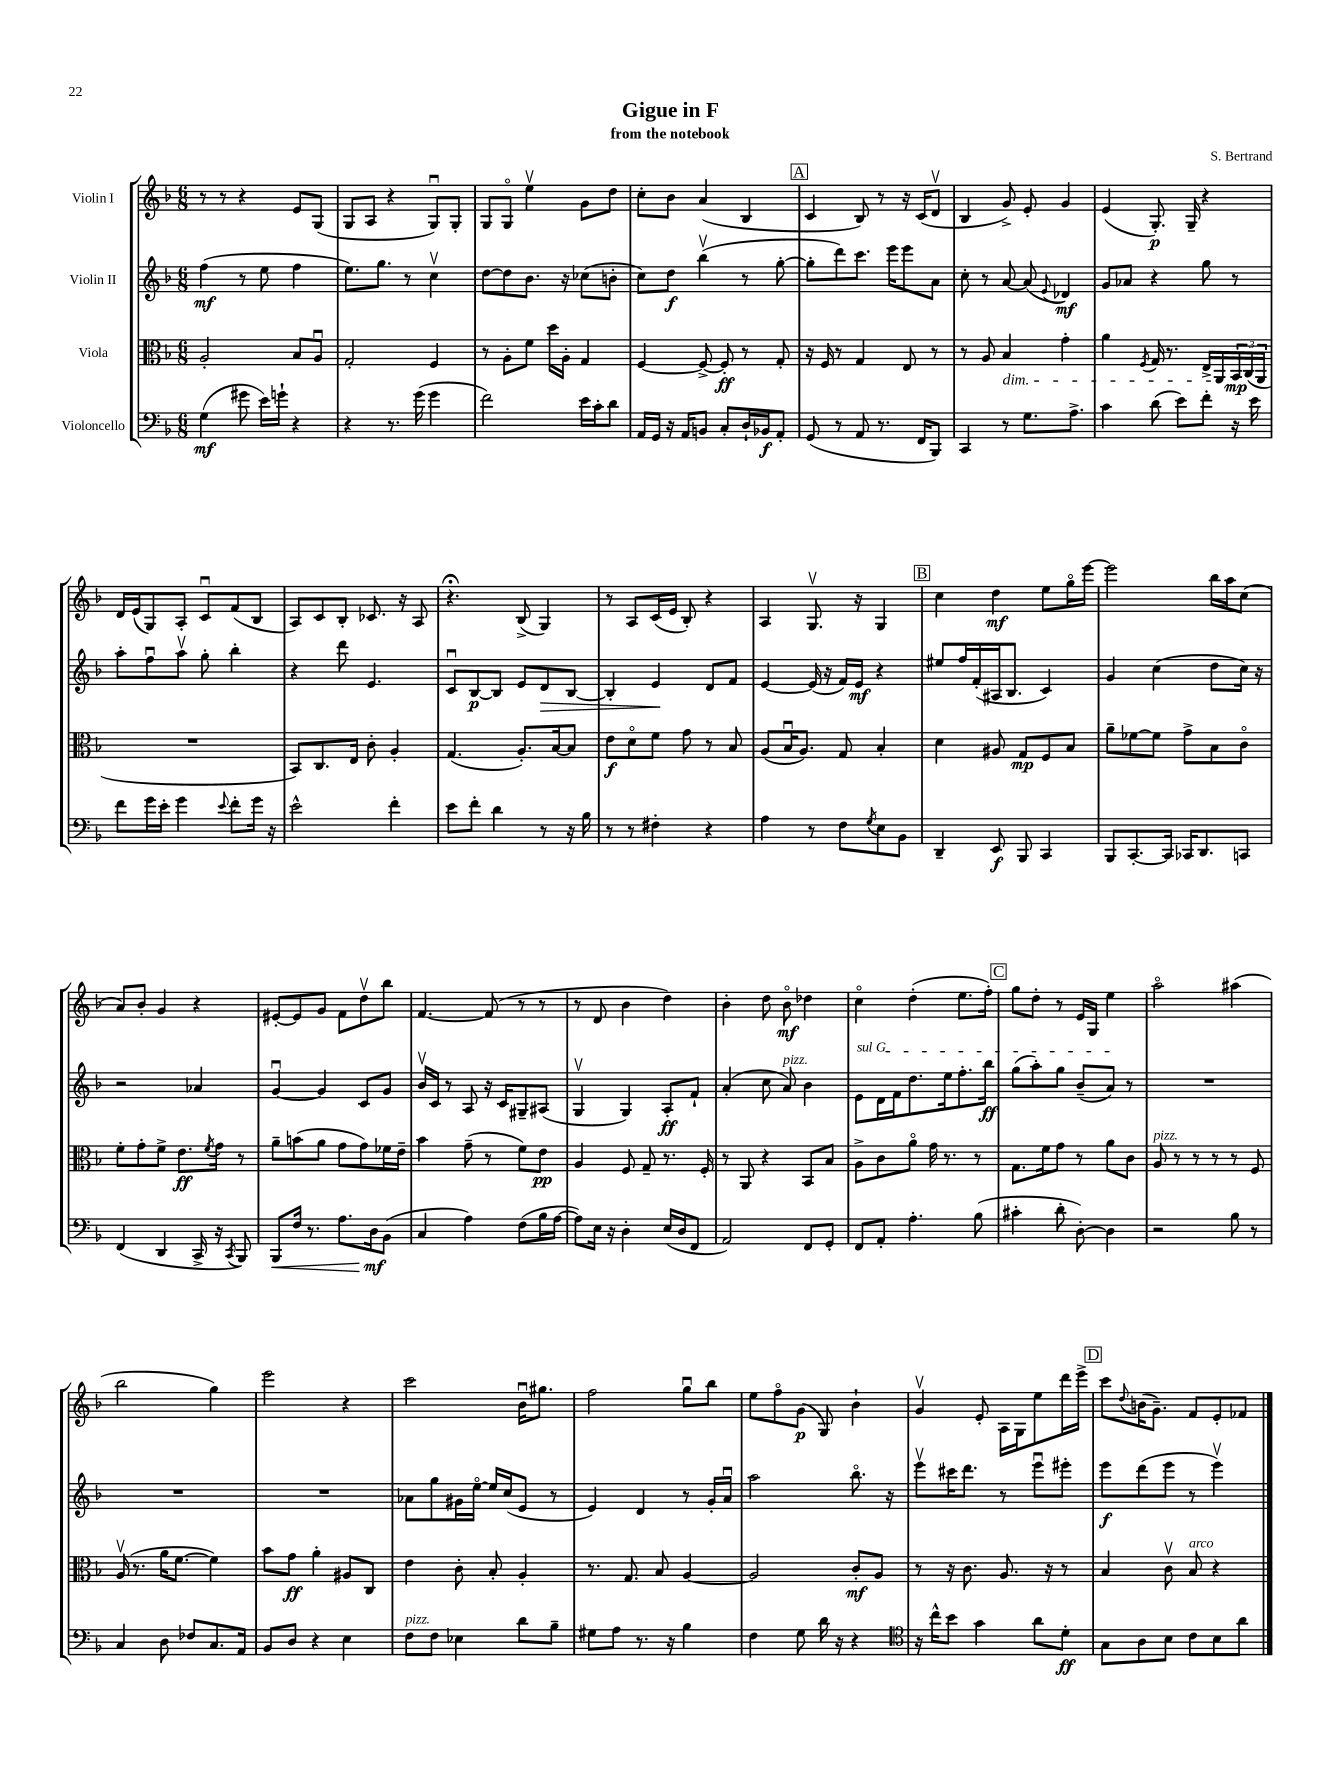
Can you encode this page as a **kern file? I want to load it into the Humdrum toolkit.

**kern	**dynam	**kern	**dynam	**kern	**dynam	**kern	**dynam
*part4	*part4	*part3	*part3	*part2	*part2	*part1	*part1
*staff4	*staff4	*staff3	*staff3	*staff2	*staff2	*staff1	*staff1
*I"Violoncello	*	*I"Viola	*	*I"Violin II	*	*I"Violin I	*
*clefF4	*	*clefC3	*	*clefG2	*	*clefG2	*
*k[b-]	*	*k[b-]	*	*k[b-]	*	*k[b-]	*
*M6/8	*	*M6/8	*	*M6/8	*	*M6/8	*
=1	=1	=1	=1	=1	=1	=1	=1
(4G\	mf	2A'/	.	(4ff\	mf	8r	.
.	.	.	.	.	.	8r	.
8g#X\	.	.	.	8r	.	4r	.
16e\LL)	.	.	.	8ee\	.	.	.
16gn`\JJ	.	.	.	.	.	.	.
4r	.	8B-/L	.	4ff\	.	8e/L	.
.	.	8Au/J	.	.	.	(8G/J	.
=2	=2	=2	=2	=2	=2	=2	=2
4r	.	2G'/	.	8.ee\L)	.	8G/L	.
.	.	.	.	.	.	8A/J	.
.	.	.	.	8.gg\J	.	.	.
8.r	.	.	.	.	.	4r	.
.	.	.	.	8r	.	.	.
(16g\	.	.	.	.	.	.	.
4g\	.	4F/	.	4ccv\	.	8Gu/L)	.
.	.	.	.	.	.	8G'/J	.
=3	=3	=3	=3	=3	=3	=3	=3
2f\)	.	8r	.	[8dd\L	.	8G/L	.
.	.	8A'\L	.	8dd\]	.	8G/J	.
.	.	8f\J	.	8.b-\J	.	4eev\	.
.	.	16dd\LL	.	.	.	.	.
.	.	16A'\JJ	.	16r	.	.	.
16e\LL	.	4G/	.	(8cc-X\L	.	8g\L	.
16c'\J	.	.	.	.	.	.	.
8d\J	.	.	.	8bn'\J	.	8dd\J	.
=4	=4	=4	=4	=4	=4	=4	=4
16AA/LL	.	[4F/	.	8cc\L)	.	8cc'\L	.
16GG/JJ	.	.	.	.	.	.	.
16r	.	.	.	8dd\J	f	8b-\J	.
16AA/KL	.	.	.	.	.	.	.
8BBn/J	.	8F^/_	.	(4bb-v\	.	(4a/	.
8C'/L	.	8F'/]	ff	.	.	.	.
16D`/L	.	8r	.	8r	.	4B-/	.
16BB-X/J	f	.	.	.	.	.	.
8AA'/J	.	8G'/	.	[8gg'\	.	.	.
!!LO:REH:place=s1:t=A
=5	=5	=5	=5	=5	=5	=5	=5
(8GG/	.	16r	.	8gg'\L]	.	4c/	.
.	.	16F/	.	.	.	.	.
8r	.	8r	.	8ddd\)	.	.	.
8AA/	.	4G/	.	8.ccc\J	.	8B-/)	.
8.r	.	.	.	.	.	8r	.
.	.	.	.	16eee\KL	.	.	.
.	.	8E/	.	8eee\	.	16r	.
16FF/KL	.	.	.	.	.	(16c/KL	.
8BBB-/J)	.	8r	.	8a\J	.	8dv/J	.
=6	=6	=6	=6	=6	=6	=6	=6
4CC/	.	8r	.	8cc'\	.	4B-/	.
.	.	8A/	.	8r	.	.	.
!	!	!LO:TX:b:i:t=dim.	!	!	!	!	!
8r	.	4B-/	.	[8a/	.	8g^/)	.
8.G\L	.	.	.	(8a/]	.	8e'/	.
.	.	.	.	8qqe/	.	.	.
.	.	4g'\	.	4d-X/)	mf	4g/	.
8.A^\J	.	.	.	.	.	.	.
=7	=7	=7	=7	=7	=7	=7	=7
4c\	.	4a\	.	8g/L	.	(4e/	.
.	.	.	.	8a-X/J	.	.	.
.	.	8qF/	.	.	.	.	.
(8d\	.	16G/	.	4r	.	8.G'/)	p
.	.	8.r	.	.	.	.	.
8e\L)	.	.	.	.	.	.	.
.	.	.	.	.	.	16G~/	.
8f'\J	.	16E^/LL	.	8gg\	.	4r	.
.	.	16AA/	.	.	.	.	.
16r	.	24BB-/	mp	8r	.	.	.
.	.	(24C/	.	.	.	.	.
16e\	.	.	.	.	.	.	.
.	.	24AA/JJ	.	.	.	.	.
!!LO:LB:g=z
=8	=8	=8	=8	=8	=8	=8	=8
8f\L	.	2.r	.	8aa'\L	.	16d/LL	.
.	.	.	.	.	.	(16e/J	.
16g\L	.	.	.	8ffu\	.	8G/)	.
16e'\JJ	.	.	.	.	.	.	.
4g\	.	.	.	8aav\J	.	8A'/J	.
.	.	.	.	8gg'\	.	8cu/L	.
8qqe/	.	.	.	.	.	.	.
8f'\L	.	.	.	4bb-'\	.	(8f/	.
16g\Jk	.	.	.	.	.	8B-/J	.
16r	.	.	.	.	.	.	.
=9	=9	=9	=9	=9	=9	=9	=9
2e^^\	.	8BB-/L)	.	4r	.	8A/L)	.
.	.	8.C/	.	.	.	8c/	.
.	.	.	.	8ddd\	.	8B-'/J	.
.	.	16E/Jk	.	.	.	.	.
.	.	8c'\	.	4.e/	.	8.c-X/	.
4f'\	.	4A'/	.	.	.	.	.
.	.	.	.	.	.	16r	.
.	.	.	.	.	.	8A/	.
=10	=10	=10	=10	=10	=10	=10	=10
8e\L	.	(4.G/	.	8cu/L	.	4.r;<	.
8f'\J	.	.	.	[8B-/	p	.	.
4d\	.	.	.	8B-/J]	.	.	.
.	.	8.A'/L)	.	8e/L	.	(8B-^/	.
!	!	!	!	!	!LO:HP:b	!	!
8r	.	.	.	8d/	>	4G/)	.
.	.	[16B-/k	.	.	.	.	.
16r	.	8B-/J]	.	[8B-/J	.	.	.
16B-\	.	.	.	.	.	.	.
=11	=11	=11	=11	=11	=11	=11	=11
8r	.	8e\L	f	4B-'/]	.	8r	.
8r	.	8d\	.	.	.	8A/L	.
4F#X'\	.	8f\J	.	4e/	.	(16c/L	.
.	.	.	.	.	.	16e/JJ	.
.	.	8g\	.	.	.	8B-'/)	.
4r	.	8r	.	8d/L	]	4r	.
.	.	8B-/	.	8f/J	.	.	.
=12	=12	=12	=12	=12	=12	=12	=12
4A\	.	(8A/L	.	[4e/	.	4A/	.
.	.	16B-u/K	.	.	.	.	.
.	.	8.A/J)	.	.	.	.	.
8r	.	.	.	(16e/]	.	8.Gv/	.
.	.	.	.	16r	.	.	.
8F\L	.	8G/	.	16f/LL)	.	.	.
.	.	.	.	16e/JJ	mf	16r	.
8qG/	.	.	.	.	.	.	.
8E\	.	4B-'/	.	4r	.	4G/	.
8BB-\J	.	.	.	.	.	.	.
!!LO:REH:place=s1:t=B
=13	=13	=13	=13	=13	=13	=13	=13
4DD~/	.	4d\	.	8ee#X/L	.	4cc\	.
.	.	.	.	16ff/L	.	.	.
.	.	.	.	(16f'/	.	.	.
8EE/	f	8A#X/	.	16A#X/J	.	4dd\	mf
.	.	.	.	8.B-/J	.	.	.
8BBB-/	.	8G/L	mp	.	.	.	.
4CC/	.	8F/	.	4c/)	.	8ee\L	.
.	.	8B-/J	.	.	.	16gg\L	.
.	.	.	.	.	.	[16eee\JJ	.
=14	=14	=14	=14	=14	=14	=14	=14
8BBB-/L	.	8a~\L	.	4g/	.	2eee\]	.
[8.CC'/	.	[8f-X\	.	.	.	.	.
.	.	8f-\J]	.	(4cc\	.	.	.
16CC/Jk]	.	.	.	.	.	.	.
16CC-X/KL	.	8g^\L	.	.	.	.	.
8.DD/	.	.	.	.	.	.	.
.	.	8B-\	.	8dd\L	.	16bb-\LL	.
.	.	.	.	.	.	16aa\J	.
8CCn/J	.	8c\J	.	16cc\Jk)	.	(8cc\J	.
.	.	.	.	16r	.	.	.
!!LO:LB:g=z
=15	=15	=15	=15	=15	=15	=15	=15
(4FF/	.	8f'\L	.	2r	.	8a/L)	.
.	.	8g'\	.	.	.	8b-'/J	.
4DD/	.	8f^\J	.	.	.	4g/	.
.	.	8.e\L	ff	.	.	.	.
16CC^/	.	.	.	4a-X/	.	4r	.
.	.	8qf/	.	.	.	.	.
16r	.	16g\Jk	.	.	.	.	.
8qCC/	.	.	.	.	.	.	.
8BBB-/)	.	8r	.	.	.	.	.
=16	=16	=16	=16	=16	=16	=16	=16
!	!LO:HP:b	!	!	!	!	!	!
8BBB-/L	<	8a~\L	.	[4gu/	.	[8e#X'/L	.
16F/Jk	.	(8bn\	.	.	.	8e#/]	.
8.r	.	.	.	.	.	.	.
.	.	8a\J	.	4g/]	.	8g/J	.
8.A\L	.	8g\L	.	.	.	8f\L	.
.	.	8g\)	.	8c/L	.	8ddv\	.
16D\k	mf	.	.	.	.	.	.
(8BB-\J	[	16f-X\L	.	8g/J	.	8bb-\J	.
.	.	16e~\JJ	.	.	.	.	.
=17	=17	=17	=17	=17	=17	=17	=17
4C/	.	4b-\	.	16b-v/LL	.	[4.f/	.
.	.	.	.	16c/JJ	.	.	.
.	.	.	.	8r	.	.	.
4A\)	.	(8g~\	.	8A/	.	.	.
.	.	8r	.	16r	.	(8f/]	.
.	.	.	.	16c/KL	.	.	.
(8F\L	.	8f\L)	.	8G#X~/	.	8r	.
16B-\L	.	8e\J	pp	(8A#X/J	.	8r	.
[16A\JJ	.	.	.	.	.	.	.
=18	=18	=18	=18	=18	=18	=18	=18
8A\L])	.	4A/	.	4Gv/	.	8r	.
16E\Jk	.	.	.	.	.	8d/	.
16r	.	.	.	.	.	.	.
4D'\	.	8F/	.	4G/)	.	4b-\	.
.	.	8G~/	.	.	.	.	.
(16E/LL	.	8.r	.	8A'/L	ff	4dd\)	.
16D/J	.	.	.	.	.	.	.
8FF/J	.	.	.	8f`/J	.	.	.
.	.	16F'/	.	.	.	.	.
=19	=19	=19	=19	=19	=19	=19	=19
2AA/)	.	8r	.	(4a'/	.	4b-'\	.
.	.	8AA/	.	.	.	.	.
.	.	4r	.	8cc\	.	8dd\	.
!	!	!	!	!LO:TX:a:i:t=pizz.	!	!	!
.	.	.	.	8a/)	.	8b-\	mf
8FF/L	.	8BB-/L	.	4b-\	.	4dd-X\	.
8GG'/J	.	8B-/J	.	.	.	.	.
=20	=20	=20	=20	=20	=20	=20	=20
!	!	!	!	!LO:TX:a:i:t=sul G	!	!	!
8FF/L	.	8A^\L	.	8e\L	.	4cc\	.
8AA'/J	.	8c\	.	16d\L	.	.	.
.	.	.	.	16f\J	.	.	.
4.A'\	.	8a\J	.	8.dd\	.	(4dd'\	.
.	.	16g\	.	.	.	.	.
.	.	8.r	.	16ee\k	.	.	.
.	.	.	.	8.ff'\	.	8.ee\L	.
(8B-\	.	8r	.	.	.	.	.
.	.	.	.	16bb-\Jk	ff	16ff'\Jk)	.
!!LO:REH:place=s1:t=C
=21	=21	=21	=21	=21	=21	=21	=21
4c#X'\	.	8.G\L	.	(8gg\L	.	8gg\L	.
.	.	.	.	8aa'\)	.	8dd'\J	.
.	.	16f\k	.	.	.	.	.
8d'\	.	8g\J	.	8gg\J	.	8r	.
[8D'\)	.	8r	.	(8b-~/L	.	16e/LL	.
.	.	.	.	.	.	16G/JJ	.
4D\]	.	8a\L	.	8a/J)	.	4ee\	.
.	.	8c\J	.	8r	.	.	.
=22	=22	=22	=22	=22	=22	=22	=22
!	!	!LO:TX:a:i:t=pizz.	!	!	!	!	!
2r	.	8A/	.	2.r	.	2aa\	.
.	.	8r	.	.	.	.	.
.	.	8r	.	.	.	.	.
.	.	8r	.	.	.	.	.
8B-\	.	8r	.	.	.	(4aa#X\	.
8r	.	8F/	.	.	.	.	.
!!LO:LB:g=z
=23	=23	=23	=23	=23	=23	=23	=23
4C/	.	(16Av/	.	2.r	.	2bb-\	.
.	.	8.r	.	.	.	.	.
8D\	.	16a\KL	.	.	.	.	.
.	.	[8.f\J	.	.	.	.	.
8F-X/L	.	.	.	.	.	.	.
8.C/	.	4f\])	.	.	.	4gg\)	.
16AA/Jk	.	.	.	.	.	.	.
=24	=24	=24	=24	=24	=24	=24	=24
8BB-/L	.	8b-\L	.	2.r	.	2eee\	.
8D/J	.	8g\J	ff	.	.	.	.
4r	.	4a'\	.	.	.	.	.
4E\	.	8A#X/L	.	.	.	4r	.
.	.	8C/J	.	.	.	.	.
=25	=25	=25	=25	=25	=25	=25	=25
!LO:TX:a:i:t=pizz.	!	!	!	!	!	!	!
8F\L	.	4e\	.	8a-X\L	.	2ccc\	.
8F\J	.	.	.	8gg\	.	.	.
4E-X\	.	8c'\	.	16g#X\L	.	.	.
.	.	.	.	[16ee\JJ	.	.	.
.	.	8B-'/	.	16ee/LL]	.	.	.
.	.	.	.	(16cc/J	.	.	.
8d\L	.	4A'/	.	8e/J	.	16b-u\KL	.
.	.	.	.	.	.	8.gg#X\J	.
8B-~\J	.	.	.	8r	.	.	.
=26	=26	=26	=26	=26	=26	=26	=26
8G#X\L	.	8.r	.	4e/)	.	2ff\	.
8A\J	.	.	.	.	.	.	.
.	.	8.G/	.	.	.	.	.
8.r	.	.	.	4d/	.	.	.
.	.	8B-/	.	.	.	.	.
16r	.	.	.	.	.	.	.
4B-\	.	[4A/	.	8r	.	8ggu\L	.
.	.	.	.	16g'/LL	.	8bb-\J	.
.	.	.	.	16au/JJ	.	.	.
=27	=27	=27	=27	=27	=27	=27	=27
4F\	.	2A/]	.	2aa\	.	8ee\L	.
.	.	.	.	.	.	8ff\	.
8G\	.	.	.	.	.	(8g\J	p
16d\	.	.	.	.	.	8G/)	.
16r	.	.	.	.	.	.	.
4r	.	8c'/L	mf	8.bb-\	.	4b-`\	.
.	.	8A/J	.	.	.	.	.
.	.	.	.	16r	.	.	.
=28	=28	=28	=28	=28	=28	=28	=28
*clefC4	*	*	*	*	*	*	*
16r	.	8r	.	8eeev\L	.	4gv/	.
16cc^^\KL	.	.	.	.	.	.	.
8b-\J	.	16r	.	16ccc#X\K	.	.	.
.	.	8.c\	.	8.ddd\J	.	.	.
4g\	.	.	.	.	.	8e'/	.
.	.	8.A/	.	8r	.	16A\LL	.
.	.	.	.	.	.	16G\J	.
8a\L	.	.	.	8eeeu\L	.	8ee\	.
.	.	16r	.	.	.	.	.
8d'\J	ff	8r	.	8eee#X'\J	.	16ddd\L	.
.	.	.	.	.	.	16eee^\JJ	.
!!LO:REH:place=s1:t=D
=29	=29	=29	=29	=29	=29	=29	=29
8G\L	.	4B-/	.	8eee\L	f	8ccc\L	.
.	.	.	.	.	.	8qqdd/	.
8A\	.	.	.	(8ddd\	.	(16bn\K	.
.	.	.	.	.	.	8.g~\J)	.
8B-\J	.	8cv\	.	8eee\J	.	.	.
!	!	!LO:TX:a:i:t=arco	!	!	!	!	!
8c\L	.	8B-/	.	8r	.	8f/L	.
8B-\	.	4r	.	4eeev\)	.	8e'/	.
8a\J	.	.	.	.	.	8f-X/J	.
==	==	==	==	==	==	==	==
*-	*-	*-	*-	*-	*-	*-	*-
